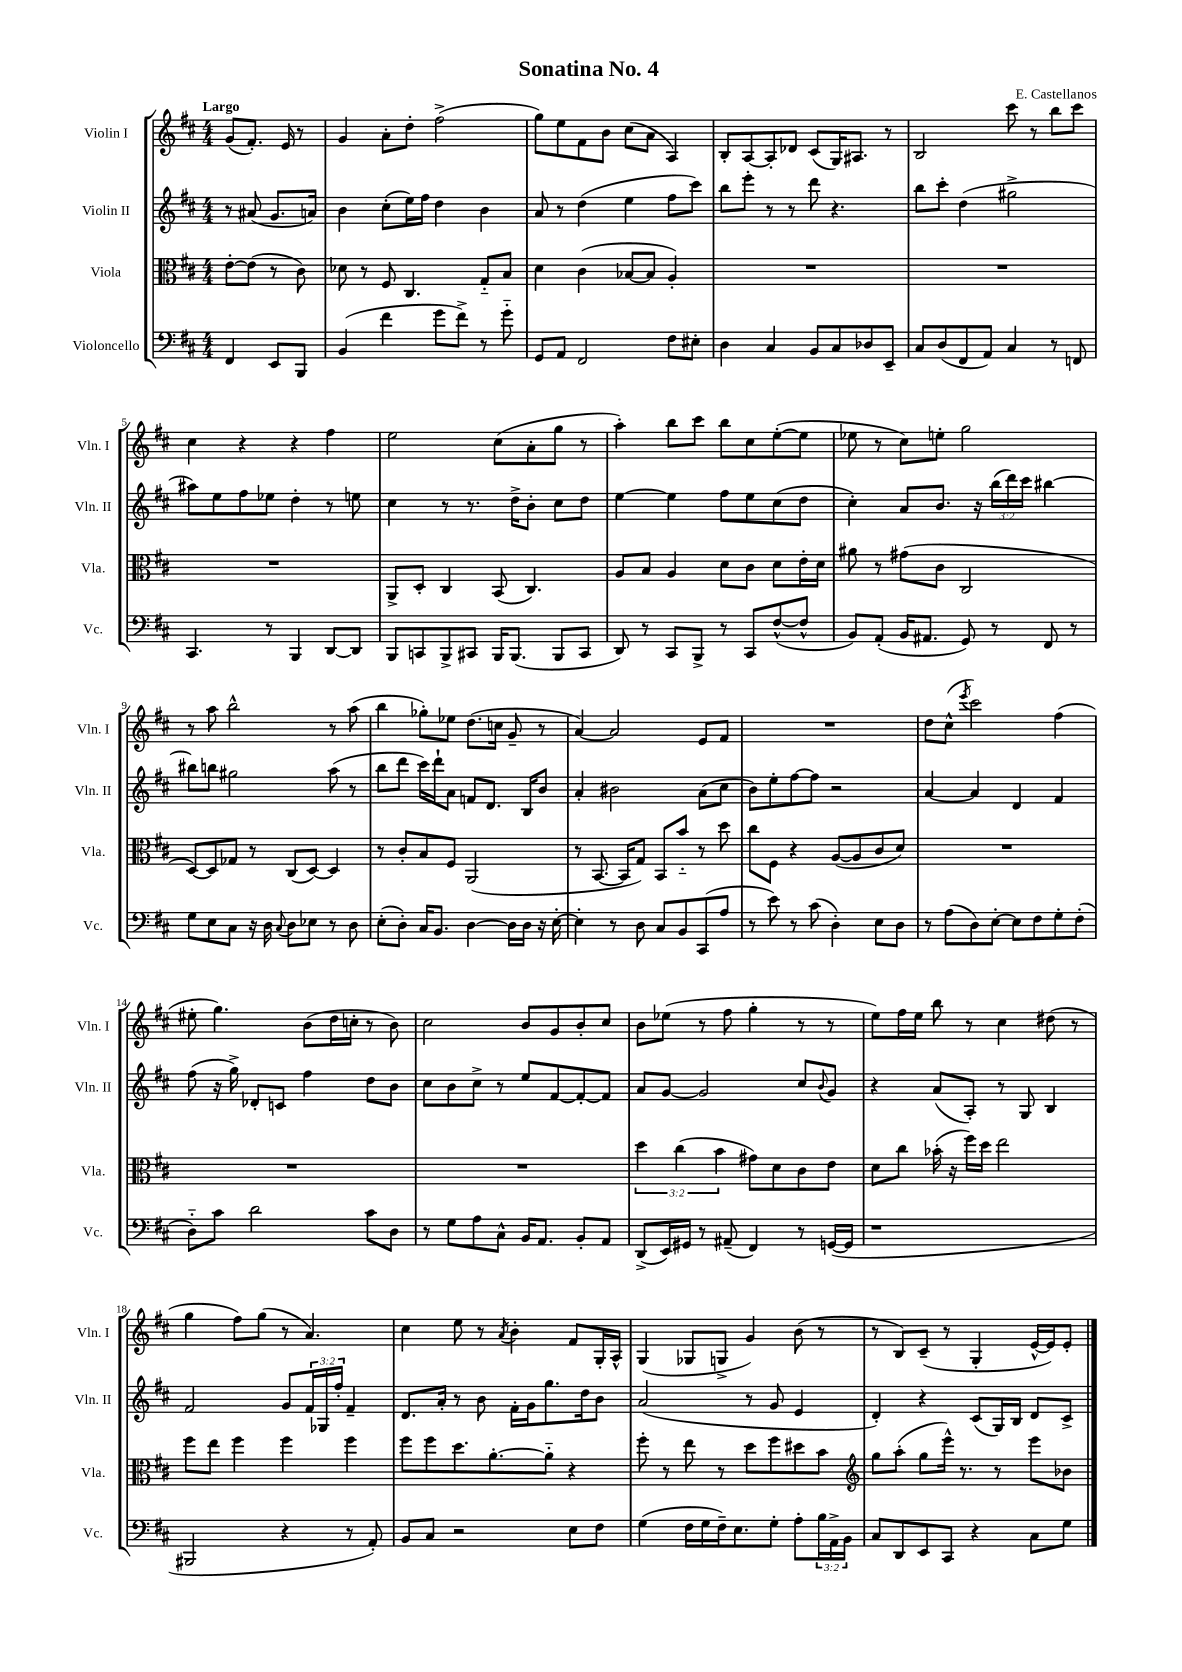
\header { title = "Sonatina No. 4" composer = "E. Castellanos" }
<<
\new StaffGroup <<
\new Staff = "s0" \with { instrumentName = "Violin I" shortInstrumentName = "Vln. I" } {
    \clef treble \key d \major \numericTimeSignature \time 4/4 \partial 2 \tempo "Largo"
    g'8( fis'8.-.) e'16 r8 |
    g'4 a'8-. d''8-. fis''2->( |
    g''8) e''8 fis'8 b'8 cis''8( a'8 a4) |
    b8-. a8~ a8-. des'8 cis'8( g16) ais8. r8 |
    b2 cis'''8 r8 b''8 cis'''8 |
    cis''4 r4 r4 fis''4 |
    e''2 cis''8( a'8-. g''8 r8 |
    a''4-.) b''8 cis'''8 b''8 cis''8 e''8~-.( e''8 |
    ees''8 r8 cis''8) e''8-. g''2 |
    r8 a''8 b''2-^ r8 a''8( |
    b''4 ges''8-.) ees''8 d''8.( c''16 g'8-- r8 |
    a'4~) a'2 e'8 fis'8 |
    R1 |
    d''8 cis''8-^( \acciaccatura { e'''8 } cis'''2) fis''4( |
    eis''8-. g''4.) b'8( d''16 c''16-. r8 b'8) |
    cis''2 b'8 g'8 b'8-. cis''8 |
    b'8 ees''8( r8 fis''8 g''4-. r8 r8 |
    e''8) fis''16 e''16 b''8 r8 cis''4 dis''8( r8 |
    g''4 fis''8) g''8( r8 a'4.) |
    cis''4 e''8 r8 \acciaccatura { a'8 } b'4-. fis'8 g16-. a16-^ |
    g4( ges8 g8-> g'4) b'8( r8 |
    r8 b8) cis'8--( r8 g4-. e'16~-^ e'16) e'8-. \bar "|." |
}
\new Staff = "s1" \with { instrumentName = "Violin II" shortInstrumentName = "Vln. II" } {
    \clef treble \key d \major \numericTimeSignature \time 4/4 \override Staff.TupletNumber.text = #tuplet-number::calc-fraction-text \partial 2
    r8 ais'8( g'8. a'16) |
    b'4 cis''8-.( e''16) fis''16 d''4 b'4 |
    a'8 r8 d''4( e''4 fis''8 cis'''8) |
    b''8 e'''8-. r8 r8 d'''8 r4. |
    b''8 cis'''8-. d''4( gis''2-> |
    ais''8) e''8 fis''8 ees''8 d''4-. r8 e''8 |
    cis''4 r8 r8. d''16-> b'8-. cis''8 d''8 |
    e''4~ e''4 fis''8 e''8 cis''8( d''8 |
    cis''4-.) a'8 b'8. r16 \tuplet 3/2 { b''16( d'''16) cis'''16 } bis''4~ |
    bis''8 b''8 gis''2 a''8( r8 |
    b''8 d'''8 cis'''16) d'''16-! a'8 f'8 d'8. b16 b'8 |
    a'4-. bis'2 a'8( cis''8 |
    b'8) e''8-. fis''8~ fis''8 r2 |
    a'4~ a'4 d'4 fis'4 |
    fis''8( r16 g''16->) des'8-. c'8 fis''4 d''8 b'8 |
    cis''8 b'8 cis''8-> r8 e''8 fis'8~ fis'8~-. fis'8 |
    a'8 g'8~ g'2 cis''8 \appoggiatura { b'8 } g'8 |
    r4 a'8( a8-.) r8 g8 b4 |
    fis'2 g'8 \tuplet 3/2 { fis'16 ges16 fis''16-. } fis'4-- |
    d'8. a'16-. r8 b'8 fis'16-. g'16 g''8. d''16 b'8 |
    a'2( r8 g'8 e'4 |
    d'4-.) r4 cis'8( g16) b16 d'8 cis'8-> \bar "|." |
}
\new Staff = "s2" \with { instrumentName = "Viola" shortInstrumentName = "Vla." } {
    \clef alto \key d \major \numericTimeSignature \time 4/4 \override Staff.TupletNumber.text = #tuplet-number::calc-fraction-text \partial 2
    e'8~-. e'8( r8 cis'8) |
    des'8 r8 fis8 cis4. g8-_ b8 |
    d'4 cis'4( bes8~ bes8 a4-.) |
    R1 |
    R1 |
    R1 |
    a,8-> d8-. cis4 b,8( cis4.) |
    a8 b8 a4 d'8 cis'8 d'8 e'16-. d'16 |
    ais'8 r8 gis'8( cis'8 cis2 |
    d8~) d8 ges8 r8 cis8( d8~) d4 |
    r8 cis'8-. b8 fis8 a,2( |
    r8 b,8.~ b,16 g8) b,8 b'8-_ r8 d''8 |
    cis''8 fis8 r4 a8~( a8 cis'8 d'8) |
    R1 |
    R1 |
    R1 |
    \tuplet 3/2 { d''4 cis''4( b'4 } gis'8) d'8 cis'8 e'8 |
    d'8 cis''8 bes'16-.( r16 fis''16) d''16 e''2 |
    fis''8 e''8 fis''4 fis''4 fis''4 |
    fis''8 fis''8 d''8. a'8.~-. a'8-_ r4 |
    fis''8-. r8 e''8 r8 d''8 fis''8 dis''8 b'8 |
    \clef treble g''8 a''8-.( g''8 e'''16-^) r8. r8 e'''8 bes'8 \bar "|." |
}
\new Staff = "s3" \with { instrumentName = "Violoncello" shortInstrumentName = "Vc." } {
    \clef bass \key d \major \numericTimeSignature \time 4/4 \override Staff.TupletNumber.text = #tuplet-number::calc-fraction-text \partial 2
    fis,4 e,8 b,,8 |
    b,4( fis'4 g'8 fis'8->) r8 g'8-_ |
    g,8 a,8 fis,2 fis8 eis8-. |
    d4 cis4 b,8 cis8 des8 e,8-- |
    cis8 d8( fis,8 a,8) cis4 r8 f,8 |
    cis,4. r8 b,,4 d,8~ d,8 |
    b,,8 c,8 b,,8-> cis,8 b,,16 b,,8.( b,,8 cis,8 |
    d,8) r8 cis,8 b,,8-> r8 cis,8 fis8~-^( fis8-^ |
    b,8) a,8-.( b,16 ais,8. g,8) r8 fis,8 r8 |
    g8 e8 cis8 r16 d16 \appoggiatura { cis8 } d8 ees8 r8 d8 |
    e8-.( d8-.) cis16 b,8. d4~ d16 d16 r16 e16~-. |
    e4-. r8 d8 cis8 b,8 cis,8( a8 |
    r8 e'8) r8 cis'8( d4-.) e8 d8 |
    r8 a8( d8) e8~-. e8 fis8 g8-. fis8-.( |
    d8-_) cis'8 d'2 cis'8 d8 |
    r8 g8 a8 cis8-^ b,16 a,8. b,8-. a,8 |
    d,8->( e,16) gis,16 r8 ais,8--( fis,4) r8 g,16~( g,16 |
    r1 |
    bis,,2 r4 r8 a,8-.) |
    b,8 cis8 r2 e8 fis8 |
    g4( fis16 g16 fis16--) e8. g8-. a8-. \tuplet 3/2 { b16 a,16-> b,16 } |
    cis8 d,8 e,8 cis,8 r4 cis8 g8 \bar "|." |
}
>>
>>
